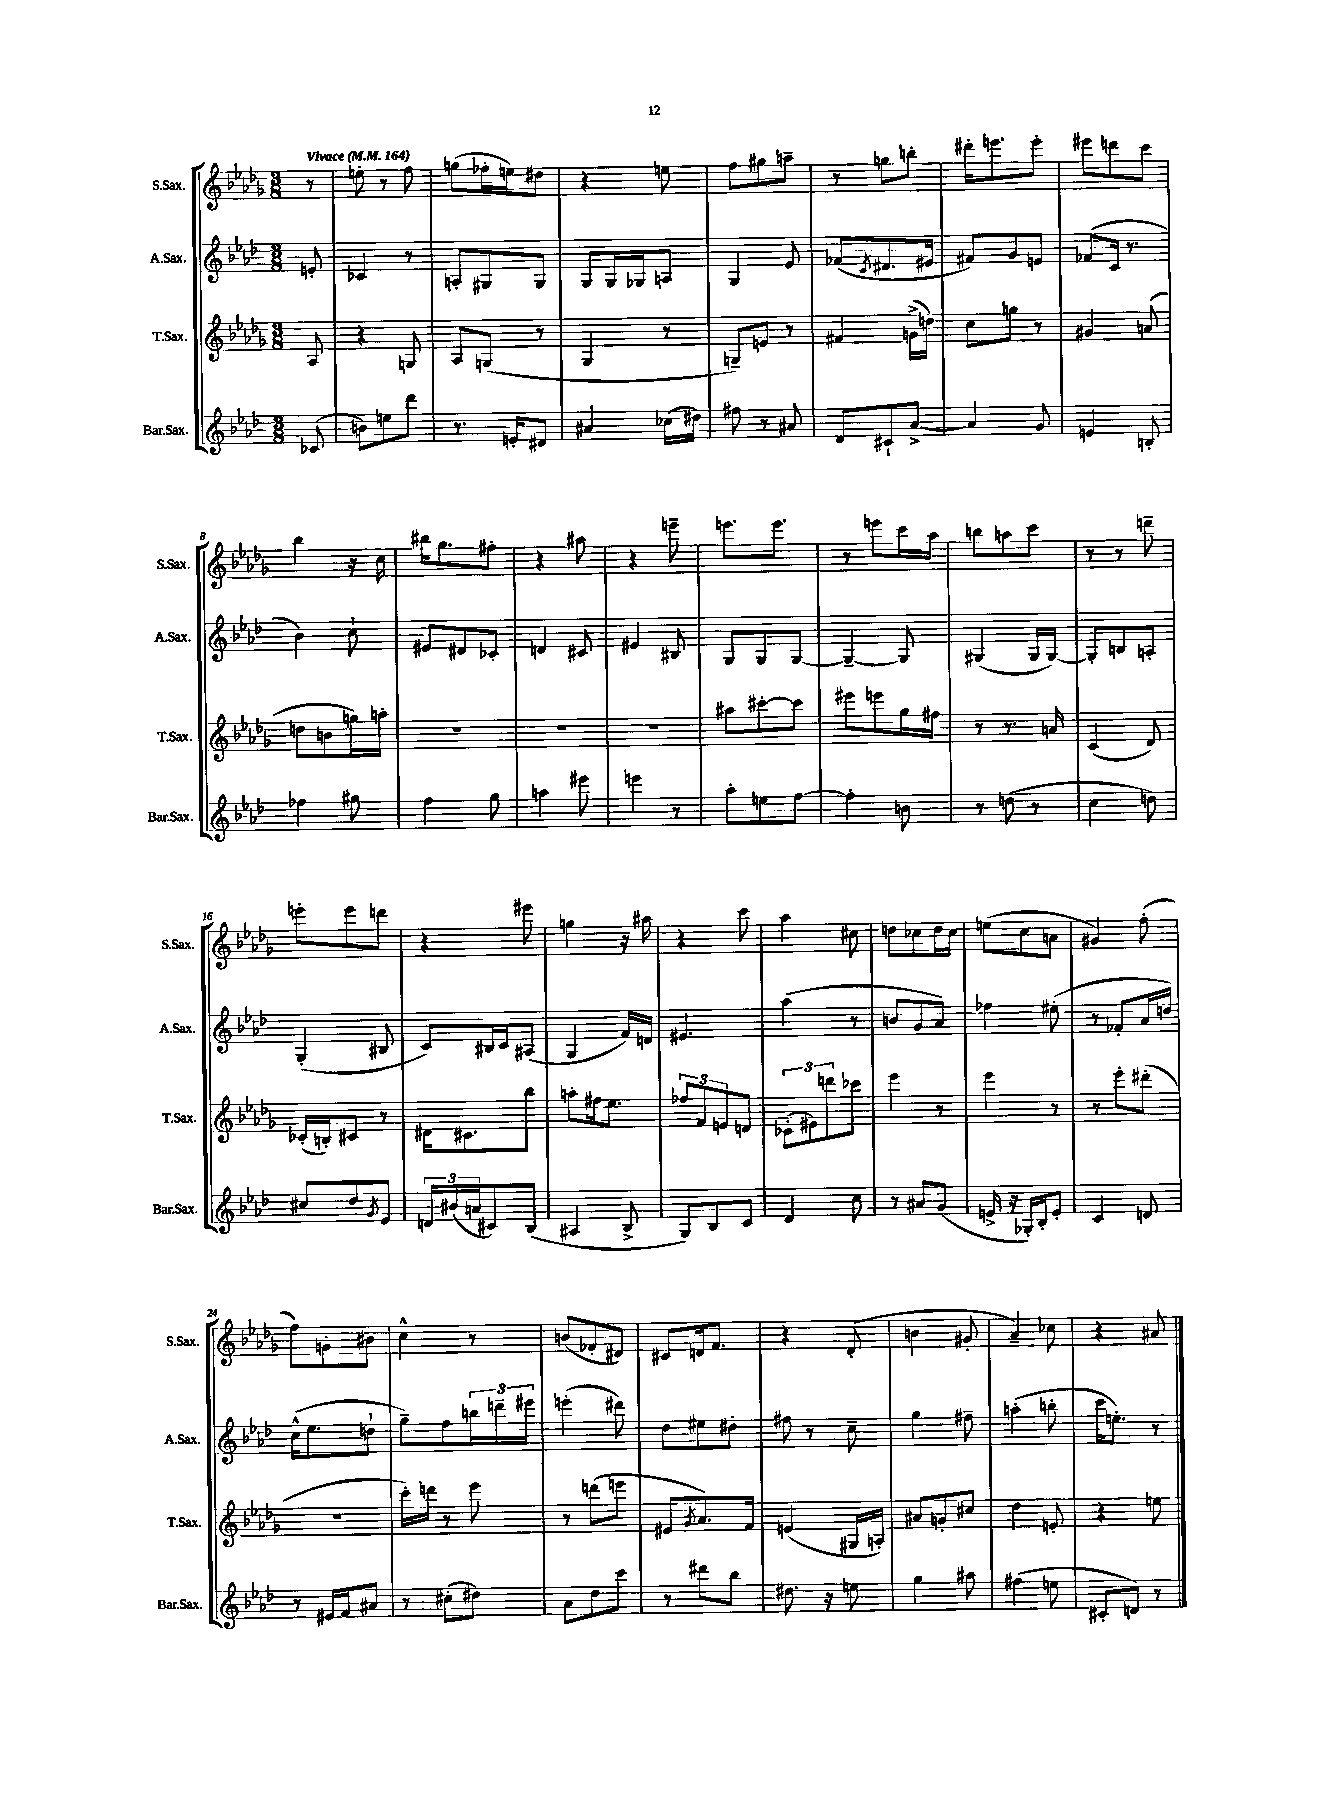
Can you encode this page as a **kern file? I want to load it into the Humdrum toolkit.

**kern	**kern	**kern	**kern
*part4	*part3	*part2	*part1
*staff4	*staff3	*staff2	*staff1
*I"Bar.Sax.	*I"T.Sax.	*I"A.Sax.	*I"S.Sax.
*I'Bar.Sax.	*I'T.Sax.	*I'A.Sax.	*I'S.Sax.
*clefG2	*clefG2	*clefG2	*clefG2
*k[b-e-a-d-]	*k[b-e-a-d-g-]	*k[b-e-a-d-]	*k[b-e-a-d-g-]
*M3/8	*M3/8	*M3/8	*M3/8
*MM164	*MM164	*MM164	*MM164
=	=	=	=
!	!	!	!LO:TX:a:B:t=Vivace
(8c-X/	8A-/	8en'/	8r
=1	=1	=1	=1
8bn\L)	4r	4c-X/	8een'\
8een\	.	.	8r
8ddd-\J	8Gn/	8r	8ff\
=2	=2	=2	=2
8.r	8A-/L	8An'/L	(8ggn\L
.	(8Gn/J	8G#X/	16ff-X'\L
16en'/KL	.	.	16een\J)
8d#X/J	8r	8G#/J	8dd#X\J
=3	=3	=3	=3
4a#X/	4G-/	8G/L	4r
.	.	16G/L	.
.	.	16G-X/J	.
(16cc-X\LL	8r	8An/J	8een\
16dd#X\JJ)	.	.	.
=4	=4	=4	=4
8ff#X\	8Gn~/L)	4G/	8ff\L
8r	8en/J	.	8gg#X\
8a#X/	8r	8e-/	8aan~\J
=5	=5	=5	=5
8d-/L	4f#X/	(8f-X/L	8r
.	.	8qc/	.
8c#X`/	.	8.d#X/	8ggn\L
[8a-^/J	(16gn^\LL	.	8bbn'\J
.	16ddn\JJ)	16e#X/Jk	.
=6	=6	=6	=6
4a-/]	8cc\L	8f#X/L)	16ddd#X'\KL
.	.	.	8.eeen\
.	8ggn\J	8g/	.
8g/	8r	8en/J	8eee'\J
=7	=7	=7	=7
4en/	4g#X/	(8f-X/L	8eee#X\L
.	.	16c/Jk	8dddn\
.	.	8.r	.
8Bn'/	(8an/	.	8ccc\J
!!LO:LB:g=z
=8	=8	=8	=8
4ff-X\	8ddn\L	4b-\)	4bb-\
.	8bn\	.	.
8gg#X\	16ggn\L)	8cc`\	16r
.	16aan'\JJ	.	16cc\
=9	=9	=9	=9
4ff\	4.r	8e#X/L	16bb#X\KL
.	.	.	8.gg-\
.	.	8d#X/	.
8gg\	.	8c-X'/J	8ff#X'\J
=10	=10	=10	=10
4aan\	4.r	4dn/	4r
8eee#X\	.	8c#X/	8aa#X\
=11	=11	=11	=11
4eeen\	4.r	4e#X/	4r
8r	.	8B#X/	8eeen~\
=12	=12	=12	=12
8aa-'\L	8aa#X\L	8G/L	8.eeen\L
8een\	[8ccc#X'\	8G/	.
.	.	.	8.eee\J
[8ff\J	8ccc#\J]	[8G/J	.
=13	=13	=13	=13
4ff'\]	8eee#X\L	4G~/_	8r
.	8eeen\	.	8eeen\L
8bn\	16gg-\L	8G/]	16ccc\L
.	16ff#X\JJ	.	16aa-\JJ
=14	=14	=14	=14
8r	8r	(4G#X/	8bbn\L
(8ddn\	8.r	.	8aan\
8r	.	16G#/LL	8ccc\J
.	16an/	[16G#/JJ)	.
=15	=15	=15	=15
4cc\	(4c/	8G#'/L]	8r
.	.	8Bn/	8r
8ddn\)	8d-/)	8An'/J	8dddn~\
!!LO:LB:g=z
=16	=16	=16	=16
8cc#X/L	(16c-X'/LL	(4G'/	8eeen'\L
.	16Bn'/J)	.	.
8dd-/	8c#X/J	.	8eee\
8qg/	.	.	.
8e-/J	8r	8B#X/	8dddn\J
=17	=17	=17	=17
24dn/LL	16d#X\KL	8c/L)	4r
(24b#X/	.	.	.
.	8.c#X\	.	.
24an/J	.	.	.
8c#X/)	.	16B#X/L	.
.	.	16c/J	.
(8B-/J	8bb-\J	(8A#X/J	8eee#X\
=18	=18	=18	=18
4A#X/	8aan'\L	4G/	4ggn\
.	16ff#X\k	.	.
.	8.ee-\J	.	.
8B-^/	.	16f/LL)	16r
.	.	16dn/JJ	16aa#X\
=19	=19	=19	=19
8G/L)	12ff-X/L	4.e#X/	4r
.	12f/	.	.
8B-/	.	.	.
.	12en/	.	.
8c/J	8dn/J	.	8ccc\
=20	=20	=20	=20
4d-/	(12c-X'\L	(4aa-\	4aa-\
.	12e#X\)	.	.
.	12dddn\	.	.
8cc\	8ccc-X\J	8r	8cc#X\
=21	=21	=21	=21
8r	4eee-\	8bn/L	8ddn\L
8a#X/L	.	8g/	8cc-X\
(8g/J	8r	8a-/J)	16dd\L
.	.	.	16cc-\JJ
=22	=22	=22	=22
16en^/	4eee-\	4ff-X\	(8een\L
16r	.	.	.
16G-X'/LL)	.	.	8cc\
16B-'/J	.	.	.
8e'/J	8r	(8ee#X'\	8an\J
=23	=23	=23	=23
4c/	8r	8r	4g#X/)
.	8eee-'\L	8f-X'/L	.
8dn/	(8ddd#X'\J	16a-/L	(8ff'\
.	.	16ddn/JJ)	.
!!LO:LB:g=z
=24	=24	=24	=24
8r	4.r	(16cc^^\KL	8ff\L)
.	.	8.ee-\	.
16e#X/LL	.	.	8gn'\
16f/J	.	.	.
8a#X/J	.	8ddn`\J	8b#X\J
=25	=25	=25	=25
8r	16ccc'\LL)	8gg~\L)	4cc^^\
.	16dddn\JJ	.	.
(8cc#X'\L	8r	8ff\	.
8dd#X\J)	8eee-\	24bbn\L	8r
.	.	24dddn~\	.
.	.	24eee#X\JJ	.
=26	=26	=26	=26
8a-\L	8r	(4eeen'\	(8bn/L
8dd-\	(8dddn\L	.	8f-X'/
8ccc\J	8eeen\J	8ddd#X\)	8d#X/J)
=27	=27	=27	=27
8r	8e#X/L	8dd-\L	8c#X/L
.	8qg-/	.	.
8ddd#X\L	8.a-/)	8ee#X\	16dn/k
.	.	.	8.f/J
8bb-\J	.	8dd#X'\J	.
.	16f/Jk	.	.
=28	=28	=28	=28
8.dd#X\	(4en/	8ff#X\	4r
.	.	8r	.
16r	.	.	.
8een\	16G#X/LL	8cc~\	(8d-'/
.	16An'/JJ)	.	.
=29	=29	=29	=29
4gg\	8a#X/L	4gg\	4bn\
.	8gn'/	.	.
8aa#X\	8cc#X/J	8ff#X~\	8g#X'/
=30	=30	=30	=30
(4ff#X\	4dd-\	(4aan'\	4a-~/)
8een\	8en'/	8bbn'\	8cc-X\
=31	=31	=31	=31
8c#X'/L	4r	16ccc\KL	4r
.	.	8.een'\J)	.
8dn/J)	.	.	.
8r	8een\	8r	8a#X/
==	==	==	==
*-	*-	*-	*-
